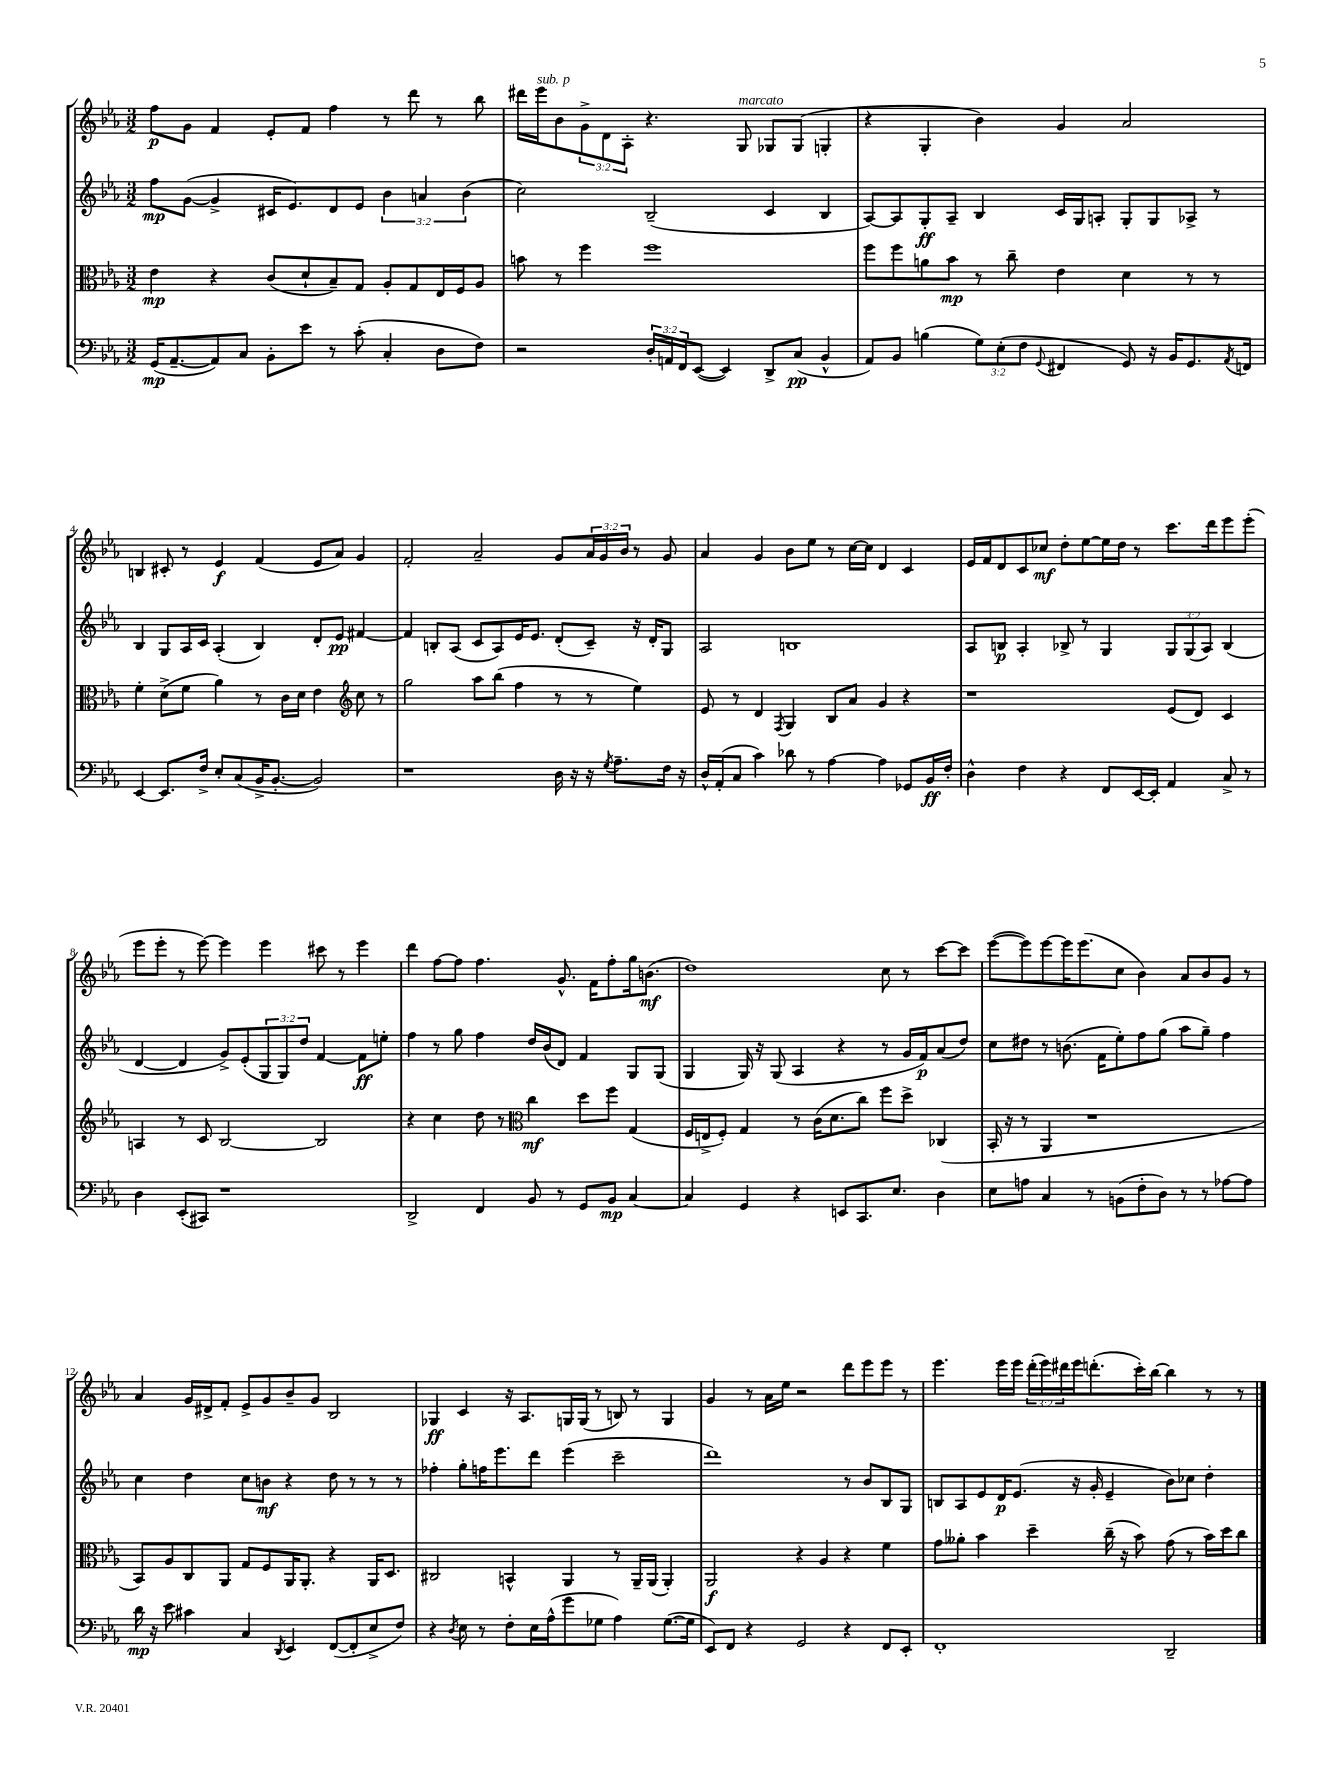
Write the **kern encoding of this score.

**kern	**kern	**kern	**kern
*staff4	*staff3	*staff2	*staff1
*clefF4	*clefC3	*clefG2	*clefG2
*k[b-e-a-]	*k[b-e-a-]	*k[b-e-a-]	*k[b-e-a-]
*M3/2	*M3/2	*M3/2	*M3/2
(16GG/LK	4e-\	8ff\L	8ff\L
[8.AA-~/	.	.	.
.	.	([8g\J	8g\J
8AA-/])	4r	4g^/]	4f/
8C/J	.	.	.
8BB-'\L	(8c/L	16c#/LK	8e-'/L
.	.	8.e-/)	.
8e-\J	8d`/	.	8f/J
8r	8B-~/)	8d/	4ff\
(8c'\	8G/J	8e-/J	.
4C'/	8A-'/L	6b-\	8r
.	8G/	.	8ddd\
.	.	6a/	.
8D\L	16E-/L	.	8r
.	16F/J	.	.
.	.	(6b-\	.
8F\J)	8A-/J	.	8bb-\
=	=	=	=
2r	8b\	2cc\)	16ddd#\LL
.	.	.	16eee-\J
.	8r	.	8b-\
.	4ff\	.	12g^\
.	.	.	12d\
.	.	.	12A-'\J
24D'/LL	1ff	(2B-~/	4.r
24AA/	.	.	.
24FF/J	.	.	.
([8EE-/J	.	.	.
4EE-/])	.	.	.
.	.	.	8G/
8DD^/L	.	4c/	8G-/L
(8C/J	.	.	(8G-/J
4BB-^^/	.	4B-/	4G'/
=	=	=	=
8AA-/L)	8ff\L	[8A-/L)	4r
8BB-/J	8ff\	8A-/]	.
(4B\	8a\	8G'/	4G'/
.	8b-\J	8A-~/J	.
12G\L)	8r	4B-/	4b-\)
(12E-'\	.	.	.
.	8cc~\	.	.
12F\J	.	.	.
8qqGG/	.	.	.
4FF#/	4e-\	16c/LL	4g/
.	.	16G/J	.
.	.	8A'/J	.
8GG/)	4d\	8G'/L	2a-/
16r	.	8G/	.
16BB-/LK	.	.	.
8.GG/	8r	8A-^/J	.
.	8r	8r	.
8qAA-/	.	.	.
16FF/Jk	.	.	.
=	=	=	=
[4EE-/	4f'\	4B-/	4B/
8.EE-/]L	(8d^\L	8G/L	8c#'/
.	8f\J	16A-/L	8r
16F^/Jk	.	16c/JJ	.
8E-'/L	4a-\)	(4A-'/	4e-/
(8C/	.	.	.
16BB-^/K	8r	4B-/)	(4f/
[8.BB-'/J	.	.	.
.	16c\LL	.	.
.	16d\JJ	.	.
2BB-/])	4e-\	8d'/L	8e-/L
.	.	8e-/J	8a-/J)
*	*clefG2	*	*
.	8cc\	[4f#/	4g/
.	8r	.	.
=	=	=	=
1r	2gg\	4f#/]	2f'/
.	.	8B'/L	.
.	.	(8A-/J	.
.	8aa-\L	8c/L	2a-~/
.	(8bb-\J	8A-/)	.
.	4ff\	16e-/K	.
.	.	8.e-/J	.
16D\	8r	(8d'/L	8g/L
16r	.	.	.
16r	8r	8c~/J)	24a-/L
.	.	.	24g/
8qG/	.	.	.
8.A-~\L	.	.	.
.	.	.	24b-/JJ
.	4ee-\)	16r	8r
.	.	16d'/LK	.
16F\Jk	.	8G/J	8g/
16r	.	.	.
=	=	=	=
16D^^/LL	8e-/	2A-/	4a-/
(16AA-'/J	.	.	.
8C/J	8r	.	.
4c\)	4d/	.	4g/
.	8qF/	.	.
8d-\	4G/	1B	8b-\L
8r	.	.	8ee-\J
[4A-\	8B-/L	.	8r
.	8a-/J	.	[16cc\LL
.	.	.	16cc\]JJ
4A-\]	4g/	.	4d/
8GG-/L	4r	.	4c/
16BB-/L	.	.	.
16F'/JJ	.	.	.
=	=	=	=
4D^^\	1r	8A-/L	16e-/LL
.	.	.	16f/J
.	.	8B/J	8d/
4F\	.	4A-'/	8c/
.	.	.	8cc-/J
4r	.	8B-^/	8dd'\L
.	.	8r	[8ee-\
8FF/L	.	4G/	16ee-\]L
.	.	.	16dd\JJ
[16EE-/L	.	.	8r
16EE-'/]JJ	.	.	.
4AA-/	(8e-/L	12G/L	8.ccc\L
.	.	(12G/	.
.	8d/J)	.	.
.	.	12A-/J)	.
.	.	.	16ddd\k
8C^/	4c/	(4B-/	8eee-\
8r	.	.	(8eee-'\J
=	=	=	=
4D\	4A/	[4d/	8eee-\L
.	.	.	8eee-'\J
(8EE-'/L	8r	4d/]	8r
8CC#/J)	8c/	.	[8eee-\)
1r	[2B-/	8g^/L)	4eee-\]
.	.	(8e-'/	.
.	.	12G/	4eee-\
.	.	12G/)	.
.	.	12dd/J	.
.	2B-/]	[4f/	8ccc#\
.	.	.	8r
.	.	8f\]L	4eee-\
.	.	8ee'\J	.
=	=	=	=
2DD^/	4r	4ff\	4ddd\
.	4cc\	8r	[8ff\L
.	.	8gg\	8ff\]J
4FF/	8dd\	4ff\	4.ff\
.	8r	.	.
*	*clefC3	*	*
8BB-/	4cc\	16dd/LL	.
.	.	(16b-/J	.
8r	.	8d/J)	8.g^^/
8GG/L	8dd\L	4f/	.
.	.	.	16f\LK
8BB-/J	8ff\J	.	8ff'\
[4C/	(4G/	8G/L	16gg\k
.	.	.	(8.b\J
.	.	(8G/J	.
=	=	=	=
4C/]	16F/LL	4G/	1dd)
.	16E^/J	.	.
.	8F'/J)	.	.
4GG/	4G/	16G/)	.
.	.	16r	.
.	.	(8G/	.
4r	8r	4A-/	.
.	(16c\LK	.	.
.	8.d\	.	.
8EE/L	.	4r	.
8.CC/	8cc\J)	.	.
.	8ff\L	8r	8cc\
8.E-/J	.	.	.
.	8dd^\J	16g/LL	8r
.	.	16f/J)	.
4D\	(4C-/	(8a-/	[8ccc\L
.	.	8dd/J)	8ccc\]J
=	=	=	=
8E-\L	16BB-'/	8cc\L	([8eee-\L
.	16r	.	.
8A\J	8r	8dd#\J	8eee-\])
4C/	4AA-/	8r	[8eee-\
.	.	(8.b\	16eee-\]K
.	.	.	(8.eee-\
8r	1r	.	.
.	.	16f\LK	.
(8BB\L	.	8ee-'\)	8cc\J
8F'\	.	8ff\	4b-\)
8D\J)	.	(8gg\J	.
8r	.	8aa-\L	8a-/L
8r	.	8gg~\J)	8b-/
[8A-\L	.	4ff\	8g/J
8A-\]J	.	.	8r
=	=	=	=
16d\	8BB-/L)	4cc\	4a-/
16r	.	.	.
8e-\	8A-/	.	.
4c#\	8C/	4dd\	16g/LL
.	.	.	16d#^/J
.	8AA-/J	.	8f'/J
4C/	8G/L	8cc\L	8e-^/L
.	8F/	8b\J	8g/
8qDD/	.	.	.
4EE-/	16AA-/K	4r	8b-~/
.	8.AA-'/J	.	.
.	.	.	8g/J
([8FF/L	4r	8dd\	2B-/
8FF'/]	.	8r	.
8E-^/	16AA-/LK	8r	.
.	8.D/J	.	.
8F/J)	.	8r	.
=	=	=	=
4r	2C#/	4ff-'\	4G-/
8qD/	.	.	.
8E-\	.	8gg'\L	4c/
8r	.	16ff\K	.
.	.	8.eee-\	.
8F'\L	4BB^^/	.	16r
.	.	.	8.A-/L
16E-\L	.	8ddd\J	.
(16A-^^\J	.	.	.
8g\	4AA-/	(4eee-\	16G/L
.	.	.	(16G/JJ
8G-\J	.	.	8r
4A-\)	8r	2ccc~\	8B/)
.	16AA-~/LL	.	8r
.	(16AA-/JJ	.	.
([8.G-\L	4AA-'/)	.	4G/
16G-\]Jk	.	.	.
=	=	=	=
8EE-/L)	2AA-/	1ddd)	4g/
8FF/J	.	.	.
4r	.	.	8r
.	.	.	16a-\LL
.	.	.	16ee-\JJ
2GG/	4r	.	2r
.	4A-/	.	.
4r	4r	8r	8ddd\L
.	.	8b-/L	8eee-\
8FF/L	4f\	8B-/	8eee-\J
8EE-'/J	.	8G/J	8r
=	=	=	=
1FF'	8g\L	8B/L	4.eee-\
.	8a--'\J	8A-/	.
.	4b-\	8e-/	.
.	.	16d/K	16eee-\LL
.	.	(8.e-/J	16eee-\JJ
.	4dd~\	.	(24ddd'\LL
.	.	.	24eee-\)
.	.	.	24ddd#\
.	.	16r	16eee-\J
.	.	16g'/	(8.ddd'\
.	(16cc~\	4e-~/	.
.	16r	.	.
.	8b-\)	.	16ccc'\L)
.	.	.	[16bb-\JJ
2DD~/	(8g\	8b-\L)	4bb-\]
.	8r	8cc-\J	.
.	16b-\LL)	4dd'\	8r
.	16dd\J	.	.
.	8cc\J	.	8r
==	==	==	==
*-	*-	*-	*-
